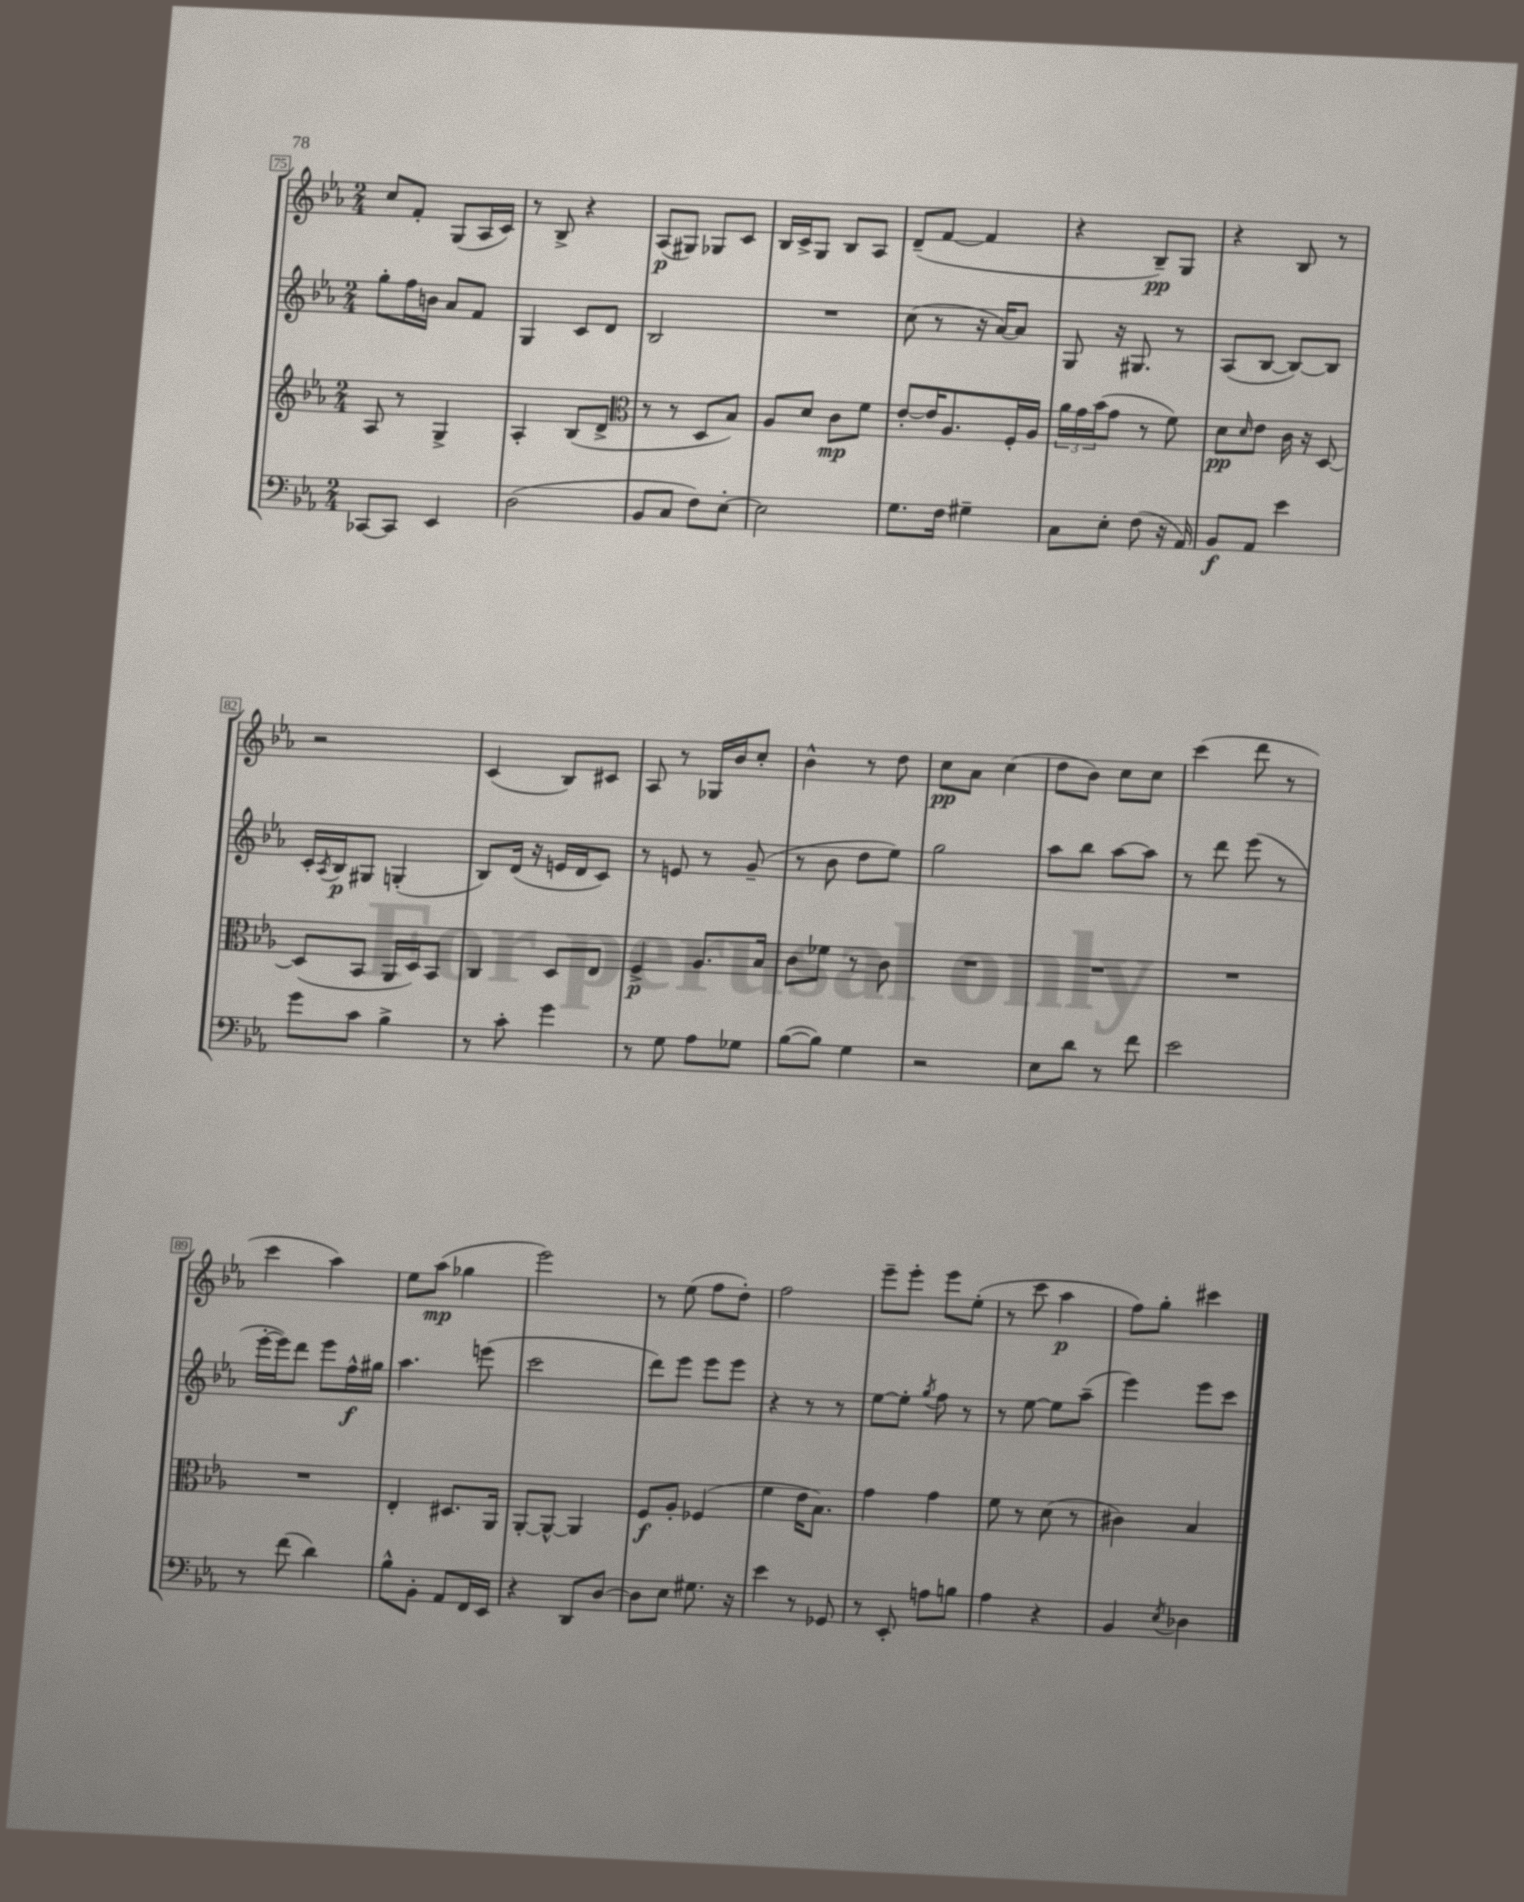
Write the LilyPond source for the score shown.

<<
\new StaffGroup <<
\new Staff = "s0" {
    \clef treble \key ees \major \numericTimeSignature \time 2/4
    c''8 f'8-. g8( aes16 c'16) |
    r8 bes8-> r4 |
    aes8\p( gis8) ges8 c'8 |
    bes16 c'16-> g8 bes8 aes8 |
    d'8--( f'8~ f'4 |
    r4 bes8--\pp) g8 |
    r4 bes8 r8 |
    r2 |
    c'4( bes8) cis'8 |
    aes8 r8 ges16 bes'16 c''8-. |
    bes'4-^ r8 d''8 |
    c''8\pp aes'8 c''4( |
    d''8 bes'8) c''8 c''8 |
    c'''4( d'''8 r8 |
    c'''4 aes''4) |
    ees''8 aes''8\mp( ges''4 |
    ees'''2) |
    r8 ees''8( f''8 d''8-.) |
    f''2 |
    ees'''8-- ees'''8-. ees'''8 ees''8-.( |
    r8 c'''8 aes''4\p |
    f''8) g''8-. cis'''4 \bar "|." |
}
\new Staff = "s1" {
    \clef treble \key ees \major \numericTimeSignature \time 2/4
    g''8-. f''16 b'16 aes'8 f'8 |
    g4 c'8 d'8 |
    bes2 |
    R2 |
    c''8( r8 r16 aes'16~) aes'8 |
    g8 r16 gis8. r8 |
    aes8( bes8~ bes8~) bes8 |
    c'16-. \acciaccatura { aes8 } bes16\p gis8 g4-.( |
    bes8) d'16( r16 e'16 d'16 c'8) |
    r8 e'8 r8 g'8--( |
    r8 bes'8 d''8 ees''8) |
    g''2 |
    aes''8 bes''8 aes''8~ aes''8 |
    r8 d'''8 ees'''8( r8 |
    ees'''16~-. ees'''16) d'''8 ees'''8 f''16-^\f gis''16 |
    aes''4. e'''8( |
    c'''2 |
    d'''8) ees'''8 ees'''8 ees'''8 |
    r4 r8 r8 |
    ees''8~ ees''8-. \acciaccatura { g''8 } f''8 r8 |
    r8 ees''8~ ees''8 aes''8--( |
    ees'''4) ees'''8 c'''8 \bar "|." |
}
\new Staff = "s2" {
    \clef treble \key ees \major \numericTimeSignature \time 2/4
    aes8 r8 g4-> |
    aes4-. bes8( d'8-> |
    \clef alto r8 r8 d8 bes8) |
    aes8 d'8 c'8\mp f'8 |
    ees'8~-. ees'16 aes8. f16-. aes16 |
    \tuplet 3/2 { aes'16 g'16 bes'16( } g'8 r8 f'8) |
    d'8\pp \grace { d'16 } ees'8 c'16 r16 d8~ |
    d8( bes,8 aes,16 d16) bes,8 |
    c4 d8 ees8 |
    f4->\p aes8. bes16 |
    c'8 fes'8 r8 c'8 |
    R2 |
    R2 |
    R2 |
    R2 |
    ees4-. dis8. aes,16 |
    aes,8~-. aes,8~-^ aes,4 |
    f8\f aes8-. fes4( |
    f'4 ees'16 bes8.) |
    g'4 g'4 |
    f'8 r8 d'8( r8 |
    cis'4) bes4 \bar "|." |
}
\new Staff = "s3" {
    \clef bass \key ees \major \numericTimeSignature \time 2/4
    ces,8~ ces,8 ees,4 |
    d2( |
    bes,8 c8 f8) ees8~-. |
    ees2 |
    g8. f16 gis4-- |
    c8 ees8-. f8( r16 aes,16) |
    bes,8\f aes,8 ees'4 |
    g'8 c'8 bes4-> |
    r8 c'8-. g'4 |
    r8 g8 aes8 ges8 |
    bes8~( bes8) g4 |
    r2 |
    ees8 d'8 r8 f'8 |
    ees'2 |
    r8 f'8( d'4) |
    bes8-^ bes,8-. aes,8 f,16 ees,16 |
    r4 d,8 d8~ |
    d8 ees8 gis8. r16 |
    ees'4 r8 ges,8 |
    r8 ees,8-. a8 b8 |
    aes4 r4 |
    bes,4 \acciaccatura { ees8 } des4 \bar "|." |
}
>>
>>
\layout { \context { \Score currentBarNumber = #75 \override BarNumber.stencil = #(make-stencil-boxer 0.1 0.3 ly:text-interface::print) } }
